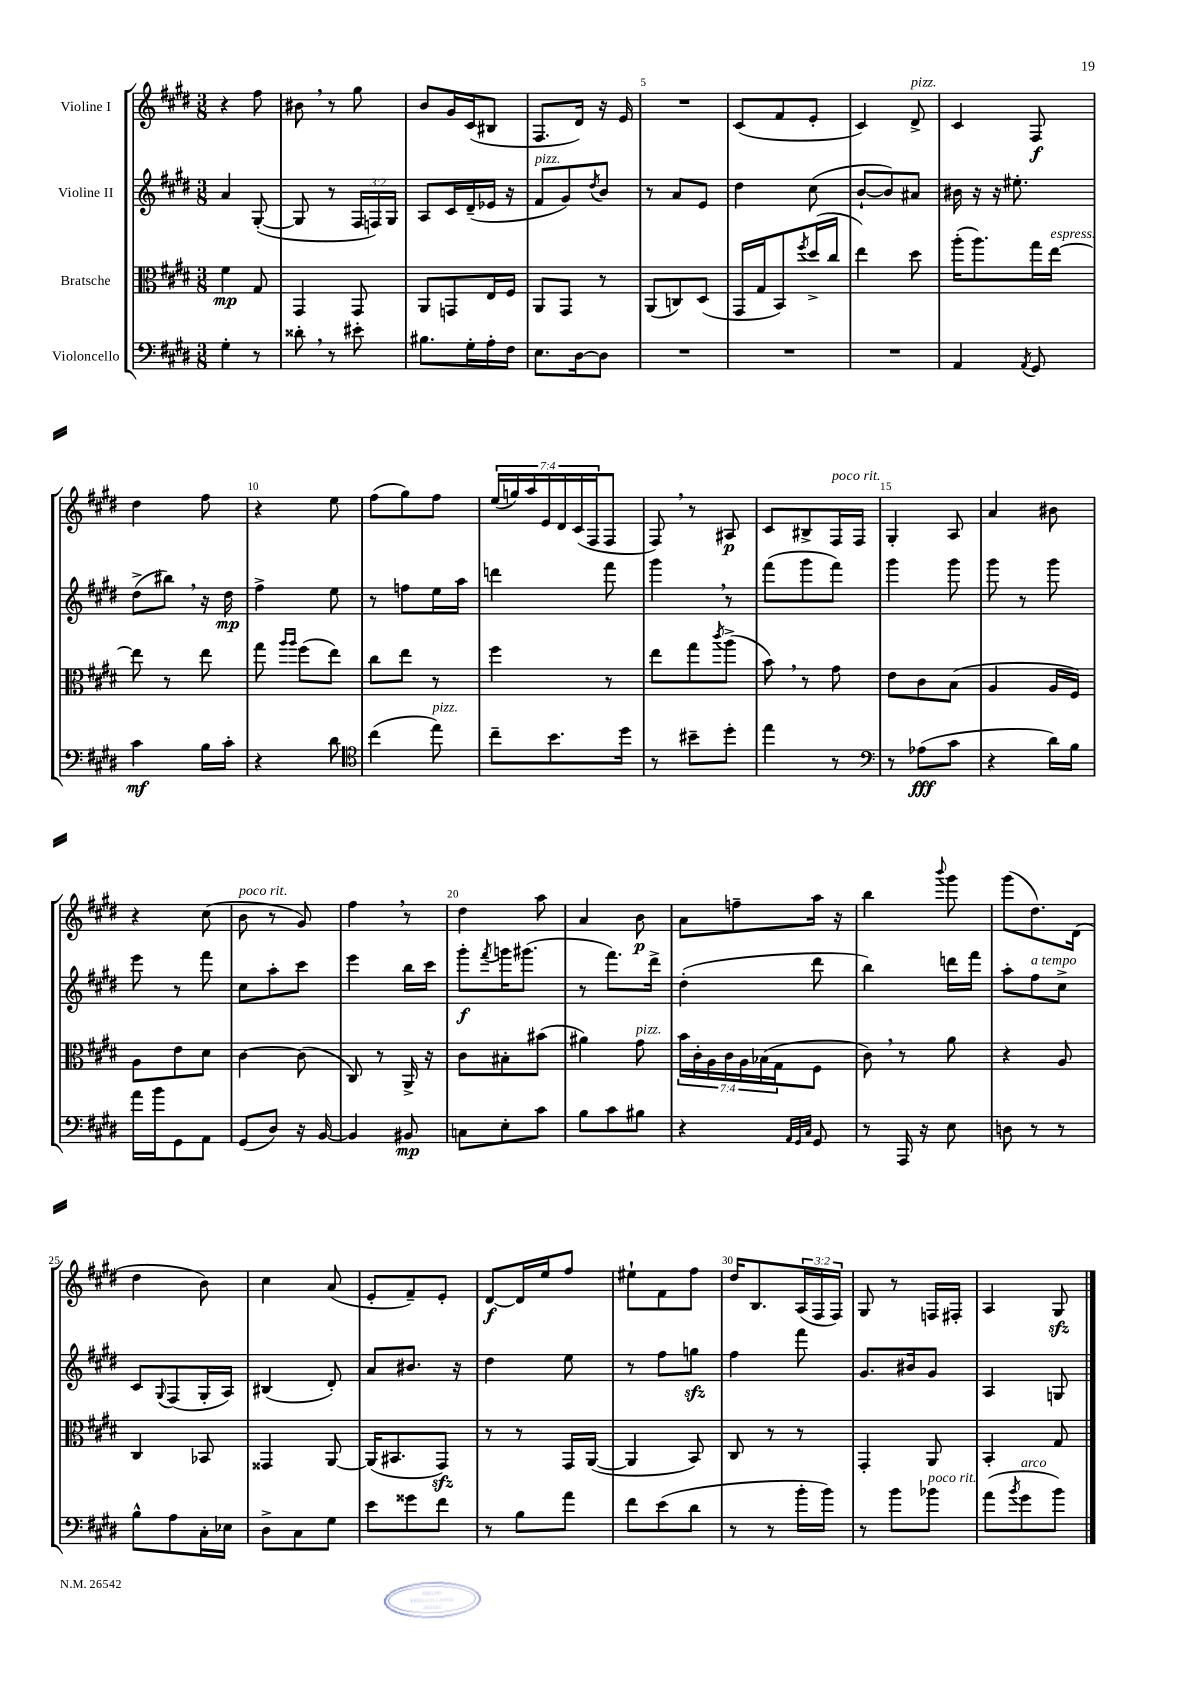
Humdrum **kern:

**kern	**kern	**kern	**kern
*staff4	*staff3	*staff2	*staff1
*clefF4	*clefC3	*clefG2	*clefG2
*k[f#c#g#d#]	*k[f#c#g#d#]	*k[f#c#g#d#]	*k[f#c#g#d#]
*M3/8	*M3/8	*M3/8	*M3/8
4G#'	4f#	4a	4r
8r	8G#	([8G#'	8ff#
=	=	=	=
8d##'	4GG#	8G#]	8b#
8r	.	8r	8r
8e#'	8GG#	24F#	8gg#
.	.	24F)	.
.	.	24G#	.
=	=	=	=
8.B#	8AA	8A	8b
.	8GG	16c#	16g#
16G#'	.	(16d#~	(16c#
16A'	16E	16e-	8B#
16F#	16F#	16r	.
=	=	=	=
8.E	8AA	8f#	8.F#
.	8GG#	8g#)	.
[16D#	.	.	16d#)
.	.	8qdd#	.
8D#]	8r	8b	16r
.	.	.	16e
=	=	=	=
4.r	(8AA	8r	4.r
.	8C)	8a	.
.	(8D#	8e	.
=	=	=	=
4.r	16GG#	4dd#	(8c#
.	16G#	.	.
.	8BB)	.	8f#
.	8qff#	.	.
.	(16dd#^	(8cc#	8e'
.	16cc#	.	.
=	=	=	=
4.r	4ee)	[8b`	4c#)
.	.	8b])	.
.	8dd#	8a#	8d#^
=	=	=	=
4AA	(16aa'	16b#	4c#
.	8.aa)	16r	.
.	.	16r	.
.	.	8.ee#'	.
8qAA	.	.	.
8GG#	16gg#	.	8F#
.	[16ee	.	.
=	=	=	=
4c#	8ee]	(8dd#^	4dd#
.	8r	8bb#)	.
16B	8ee	16r	8ff#
16c#'	.	16dd#	.
=	=	=	=
4r	8gg#	4ff#^	4r
.	16qqaa	.	.
.	16qqaa	.	.
.	(8ff#	.	.
8d#	8ee)	8ee	8ee
=	=	=	=
*clefC4	*	*	*
(4cc#	8cc#	8r	(8ff#
.	8ee	8ff	8gg#)
8ee)	8r	16ee	8ff#
.	.	16aa	.
=	=	=	=
8cc#~	4ff#	4ddd	(28ee
.	.	.	28gg)
.	.	.	28aa
.	.	.	28e
8.b	.	.	.
.	.	.	28d#
.	.	.	(28c#
.	.	.	28F#
.	8r	8fff#	8F#
16dd#	.	.	.
=	=	=	=
8r	8ee	4ggg#	8F#)
8b#~	8gg#	.	8r
.	8qccc#	.	.
8dd#'	(8aa^	8r	8A#
=	=	=	=
4ee	8b)	(8fff#	8c#
.	8r	8ggg#	8B#^
8r	8g#	8fff#)	16F#
.	.	.	16F#
=	=	=	=
*clefF4	*	*	*
8r	8e	4ggg#	4G#'
(8A-	8c#	.	.
8c#	(8B	8ggg#	8A
=	=	=	=
4r	4A	8ggg#	4a
.	.	8r	.
16d#)	16A	8ggg#	8b#
16B	16F#)	.	.
=	=	=	=
16a	8A	8eee	4r
16b	.	.	.
8GG#	8e	8r	.
8AA	8d#	8fff#	(8cc#
=	=	=	=
(8GG#	[4c#	8cc#	8b
8D#)	.	8aa'	8r
16r	(8c#]	8ccc#	8g#)
[16BB	.	.	.
=	=	=	=
4BB]	8C#)	4eee	4ff#
.	8r	.	.
8BB#	16AA^	16bb	8r
.	16r	16ccc#	.
=	=	=	=
8C	8c#	8ggg#'	4dd#
.	.	8qfff#	.
8E'	8B#'	16ggg	.
.	.	(8.ggg#	.
8c#	(8b#	.	8aa
=	=	=	=
8B	4a#)	8r	4a
8c#	.	8.fff#)	.
8B#	8g#	.	8b
.	.	16ddd#^	.
=	=	=	=
4r	28b	(4dd#'	8a
.	28c#'	.	.
.	28A	.	.
.	28c#	.	.
.	.	.	8ff~
.	28A	.	.
.	(28B-	.	.
.	28G#	.	.
32qqAA	.	.	.
32qqGG#	.	.	.
32qqC#	.	.	.
8GG#	8F#	8ddd#	16aa
.	.	.	16r
=	=	=	=
8r	8c#)	4bb)	4bb
16AAA	8r	.	.
16r	.	.	.
.	.	.	8qqbbb
8E	8a	16ddd	8ggg#
.	.	16fff#	.
=	=	=	=
8D	4r	8aa'	(8ggg#
8r	.	8ff#	8.dd#)
8r	8A	8cc#^	.
.	.	.	(16d#
=	=	=	=
8B^^	4C#	8c#	4dd#
.	.	8qqG#	.
8A	.	(8F#	.
16C#'	8BB-	16G#'	8b)
16E-	.	16A)	.
=	=	=	=
8D#^	4GG##	(4B#	4cc#
8C#	.	.	.
8G#	[8AA	8d#')	(8a
=	=	=	=
8e	(16AA]	8a	8e'
.	8.BB#	.	.
8g##	.	8.b#	8f#~)
8f#	8GG#)	.	8e'
.	.	16r	.
=	=	=	=
8r	8r	4dd#	[8d#
8B	8r	.	16d#]
.	.	.	16ee
8a	16GG#	8ee	8ff#
.	([16AA	.	.
=	=	=	=
8f#	4AA]	8r	8ee#`
(8e	.	8ff#	8f#
8d#	8BB)	8gg	8ff#
=	=	=	=
8r	8C#	4ff#	16dd#
.	.	.	8.B
8r	8r	.	.
16b'	8r	8fff#	(24A
.	.	.	24F#
16b)	.	.	.
.	.	.	24F#)
=	=	=	=
8r	4GG#'	8.g#	8G#
8b	.	.	8r
.	.	16b#	.
8b-	8AA	8g#	16F
.	.	.	16F#'
=	=	=	=
(8a	4BB'	4A	4A
8qb	.	.	.
8g#	.	.	.
8b)	8G#	8G	8G#
==	==	==	==
*-	*-	*-	*-
